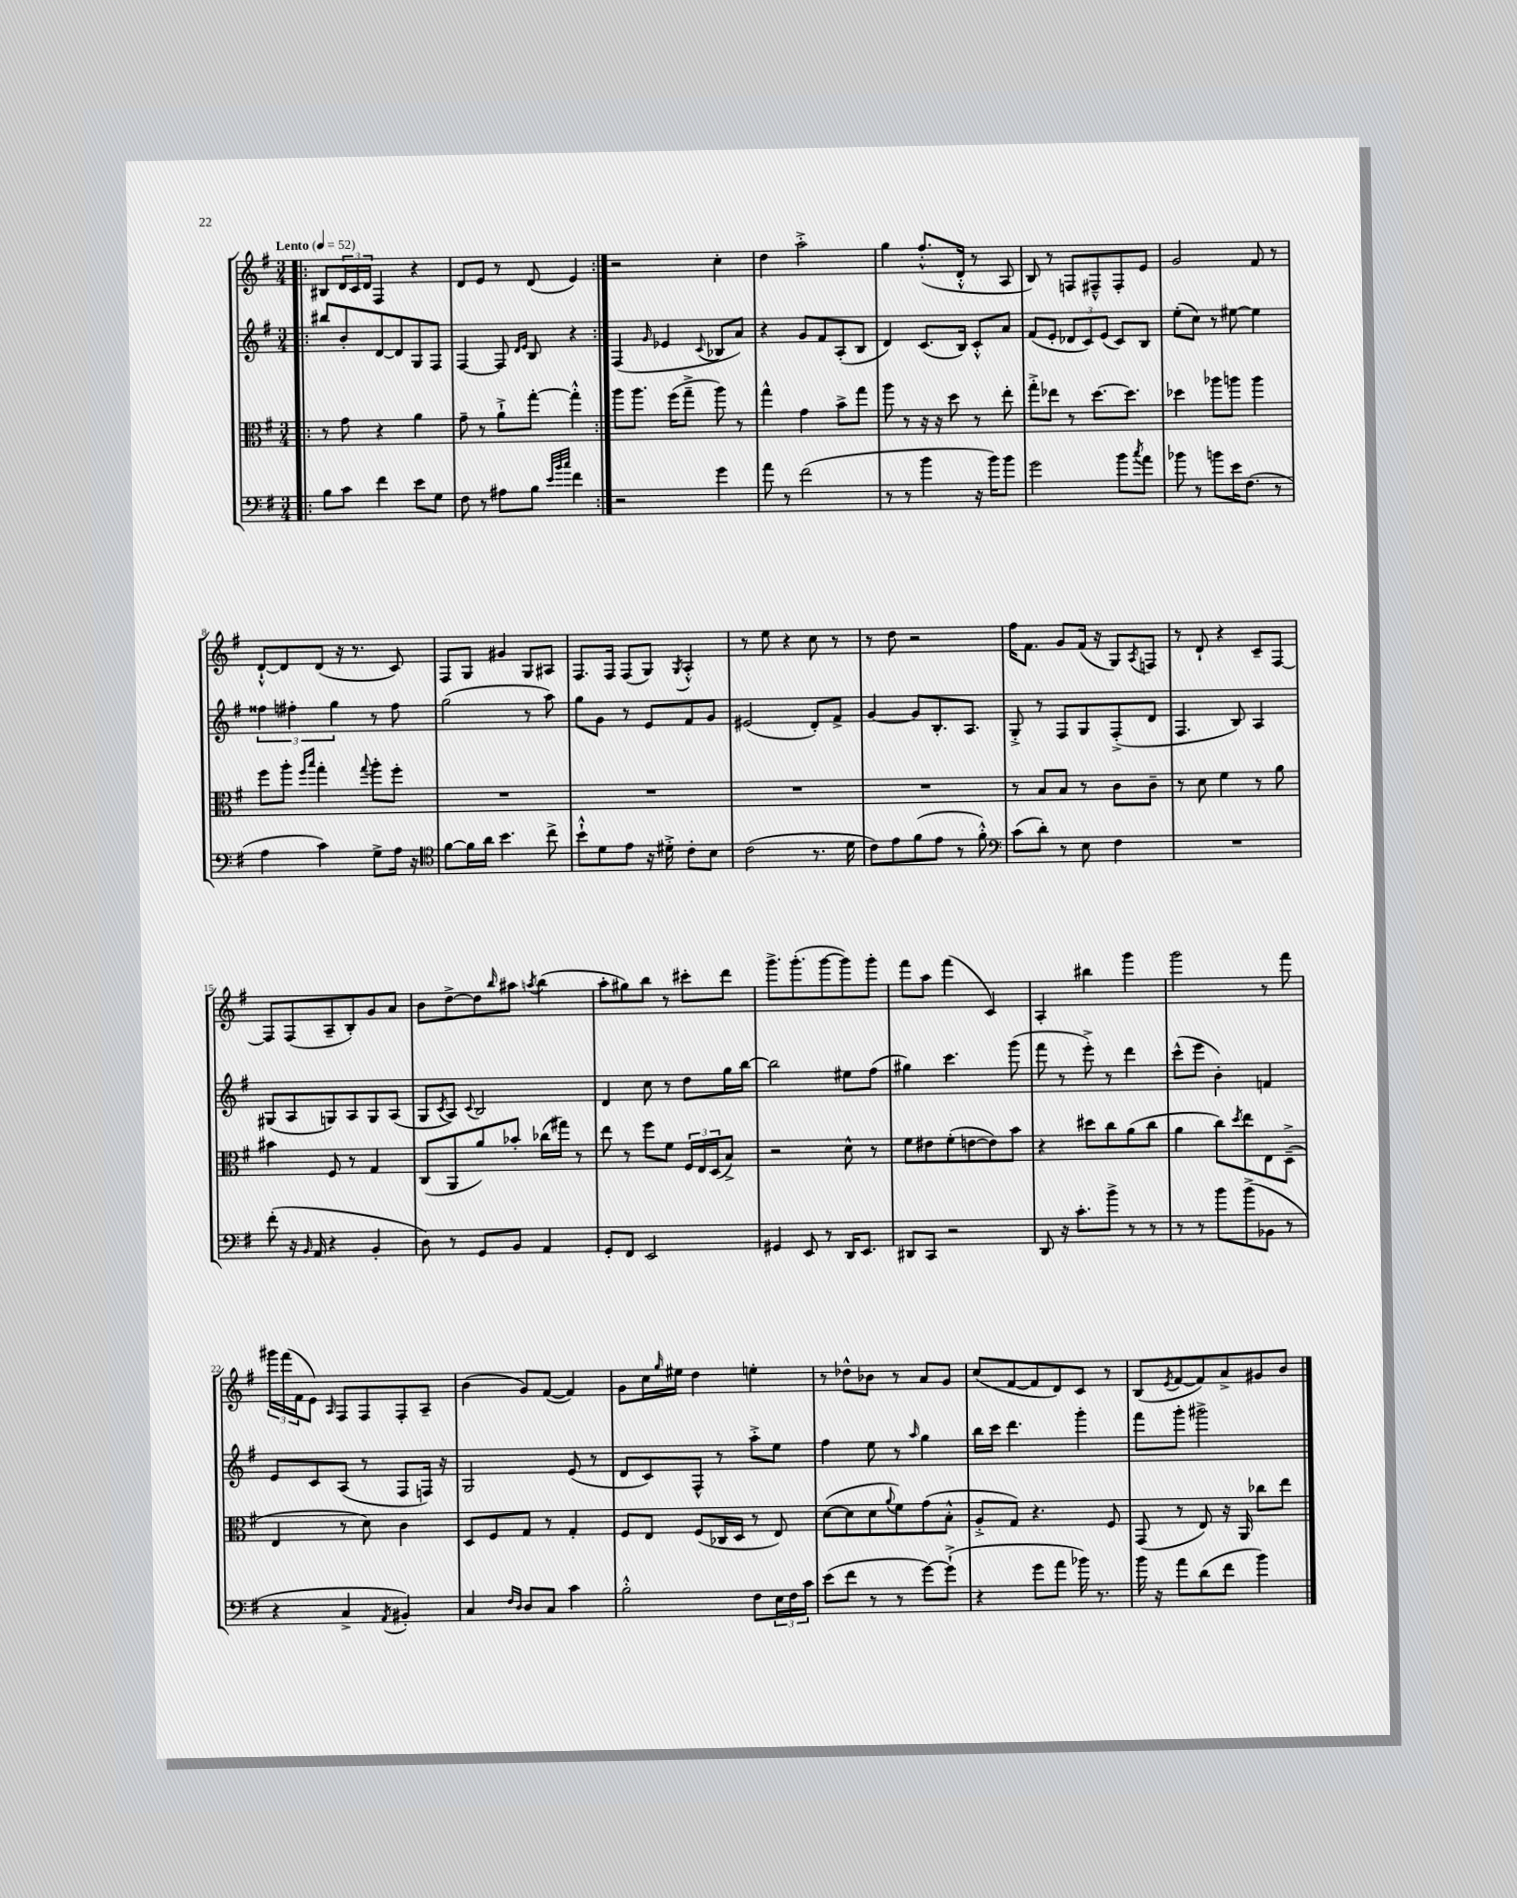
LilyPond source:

<<
\new StaffGroup <<
\new Staff = "s0" {
    \clef treble \key g \major \numericTimeSignature \time 3/4 \tempo "Lento" 4 = 52
    \repeat volta 2 { \bar ".|:" bis8 \tuplet 3/2 { d'16 c'16 d'16 } fis4 r4 |
    d'8 e'8 r8 d'8( e'4) | }
    r2 c''4-. |
    d''4 a''2-.-> |
    g''4 fis''8.-.-^( d'16-.-^ r8 a8 |
    b8) r8 f8 fis8---^ fis8-. e'8 |
    g'2 fis'8 r8 |
    d'8~-!-^ d'8 d'8( r16 r8. c'8) |
    fis8 g8 gis'4 g8 ais8 |
    fis8. fis16 fis8( g8) \acciaccatura { g8 } a4-.-^ |
    r8 e''8 r4 c''8 r8 |
    r8 d''8 r2 |
    fis''16 fis'8. g'8 fis'16( r16 g8) \acciaccatura { a8 } f8 |
    r8 d'8-! r4 c'8-- fis8~ |
    fis8 fis8( a8-- b8-.) g'8 a'8 |
    b'8 d''8~-> d''8 \grace { b''16 } ais''8 \acciaccatura { a''8 } b''4( |
    a''8-. gis''8) b''8 r8 cis'''8-. d'''8 |
    g'''8.-> g'''8.-.( g'''8~ g'''8) g'''8-. |
    fis'''8 a''8 fis'''4( c'4) |
    a4-. bis''4 g'''4 |
    g'''2 r8 fis'''8 |
    \tuplet 3/2 { gis'''16 fis'''16( fis'16 } e'8) \grace { a16 } fis8 fis8 fis8-. a8-- |
    b'4( g'8) fis'8~( fis'4) |
    g'8 c''16 \grace { g''16 } eis''16 d''4 e''4-. |
    r8 des''8-^ bes'8 r8 a'8 g'8 |
    c''8( fis'8~ fis'8 d'8) c'8 r8 |
    b8( \acciaccatura { e'8 } fis'8~ fis'8) a'8-> gis'8 b'8 \bar "|." |
}
\new Staff = "s1" {
    \clef treble \key g \major \numericTimeSignature \time 3/4
    \repeat volta 2 { \bar ".|:" bis''8 b'8-. d'8~ d'8 g8 fis8 |
    fis4~ fis8 \grace { d'16 e'16 } b8 r4 | }
    fis4( \grace { g'16 } ees'4 \appoggiatura { c'8 } bes8 a'8) |
    r4 g'8 fis'8 a8-.( b8 |
    d'4) c'8.( b16) c'8-.-^ a'8 |
    fis'8( e'8-. \tuplet 3/2 { des'8 c'8) e'8( } c'8) b8 |
    e''8-.( c''8) r8 eis''8~ eis''4 |
    \tuplet 3/2 { fisis''4 fis''4-. g''4 } r8 fis''8 |
    g''2( r8 a''8) |
    g''8 g'8 r8 e'8 fis'8 g'8 |
    eis'2( d'8-.) fis'8-> |
    g'4~ g'8 b8.-. a8. |
    g8-.-> r8 fis8 g8 fis8-.->( d'8 |
    fis4. b8) a4 |
    gis8( a8 g8) a8 g8 a8( |
    g8 \acciaccatura { c'8 } a8) \appoggiatura { c'8 } b2 |
    d'4 c''8 r8 d''8 g''16 b''16~ |
    b''2 eis''8 fis''8( |
    gis''4) c'''4. g'''8( |
    fis'''8 r8 e'''8-.->) r8 d'''4 |
    c'''8-^( e'''8 b'4-.) f'4 |
    e'8 c'8 a8( r8 fis8 f16) r16 |
    g2 e'8( r8 |
    d'8 c'8) fis8-^ r8 a''8-.-> e''8 |
    fis''4 e''8 r8 \grace { a''16 } g''4 |
    b''16 c'''16 d'''4. g'''4-. |
    fis'''8 g'''8-. gis'''2-> \bar "|." |
}
\new Staff = "s2" {
    \clef alto \key g \major \numericTimeSignature \time 3/4
    \repeat volta 2 { \bar ".|:" r8 g'8 r4 a'4 |
    g'8-- r8 a'8-!-> g''8~-. g''4-.-^ | }
    a''8 a''8. fis''16( g''8---> a''8) r8 |
    g''4-^ g'4 b'8-> g''8 |
    a''8 r8 r16 r16 d''8 r8 e''8-. |
    g''8-.-> ees''8 r8 d''8.~ d''8. |
    des''4 aes''8 a''8 a''4 |
    fis''8 a''8-. \grace { fis''16 b''16 } g''4-. \appoggiatura { g''8 } a''8-. fis''8-. |
    R2. |
    R2. |
    R2. |
    R2. |
    r8 b8 b8 r8 c'8 c'8-- |
    r8 d'8 fis'4 r8 a'8 |
    bis'4 fis8 r8 g4 |
    c8( a,8 a'8) bes'8-. ces''16( gis''16) r8 |
    e''8 r8 fis''8 fis'8 \tuplet 3/2 { fis16 e16 d16( } b8->) |
    r2 d'8-^ r8 |
    fis'8 eis'8 fis'8-.( e'8~ e'8) b'8 |
    r4 dis''8 c''8 a'8( c''8 |
    a'4 c''8) \acciaccatura { d''8 } e''8 e8 d8--->( |
    e4 r8 d'8) c'4 |
    d8 fis8 g8 r8 g4-. |
    fis8 e8 fis8( ces16 d16 r8 e8) |
    d'8~( d'8 d'8 \appoggiatura { a'8 } fis'8) g'8( b8-.-^ |
    a8-.-> g8) r4. fis8 |
    g,8( r8 e8) r16 a,16 ces''8 e''8 \bar "|." |
}
\new Staff = "s3" {
    \clef bass \key g \major \numericTimeSignature \time 3/4
    \repeat volta 2 { \bar ".|:" b8 c'8 fis'4 e'8 g8 |
    fis8 r8 ais8 b8 \grace { e'32 b'32 c''32 } fis'4 | }
    r2 g'4 |
    a'8 r8 fis'2( |
    r8 r8 b'4 r16 b'16) b'8 |
    g'2 b'8 \acciaccatura { c''8 } a'8 |
    bes'8 r8 b'8 e'16 fis8.( r8 |
    a4 c'4) g8-> a16 r16 |
    \clef tenor fis'8~ fis'16 a'16 b'4. c''8-> |
    b'8-!-^ d'8 e'8 r16 dis'16-.-> c'8-. b8 |
    c'2( r8. d'16 |
    c'8) e'8 fis'8( e'8 r8 fis'8-.-^) |
    \clef bass c'8( d'8-.) r8 e8 fis4 |
    R2. |
    fis'8-.( r16 \grace { b,16 } a,16 r4 b,4-. |
    d8) r8 g,8 b,8 a,4 |
    g,8-. fis,8 e,2 |
    gis,4 e,8 r8 d,16 e,8. |
    dis,8 c,8 r2 |
    d,8 r16 c'8.-. b'8-> r8 r8 |
    r8 r8 b'8 b'8->( bes,8 r8 |
    r4 c4-> \acciaccatura { a,8 } bis,4-.) |
    c4 \grace { fis16 d16 } d8 c8 c'4 |
    b2-.-^ fis8 \tuplet 3/2 { e16 fis16 c'16 } |
    e'8( fis'8 r8 r8 g'8~) g'8-!->( |
    r4 g'8 a'8 bes'16) r8. |
    b'16 r16 a'8 d'8( fis'8 b'4) \bar "|." |
}
>>
>>
